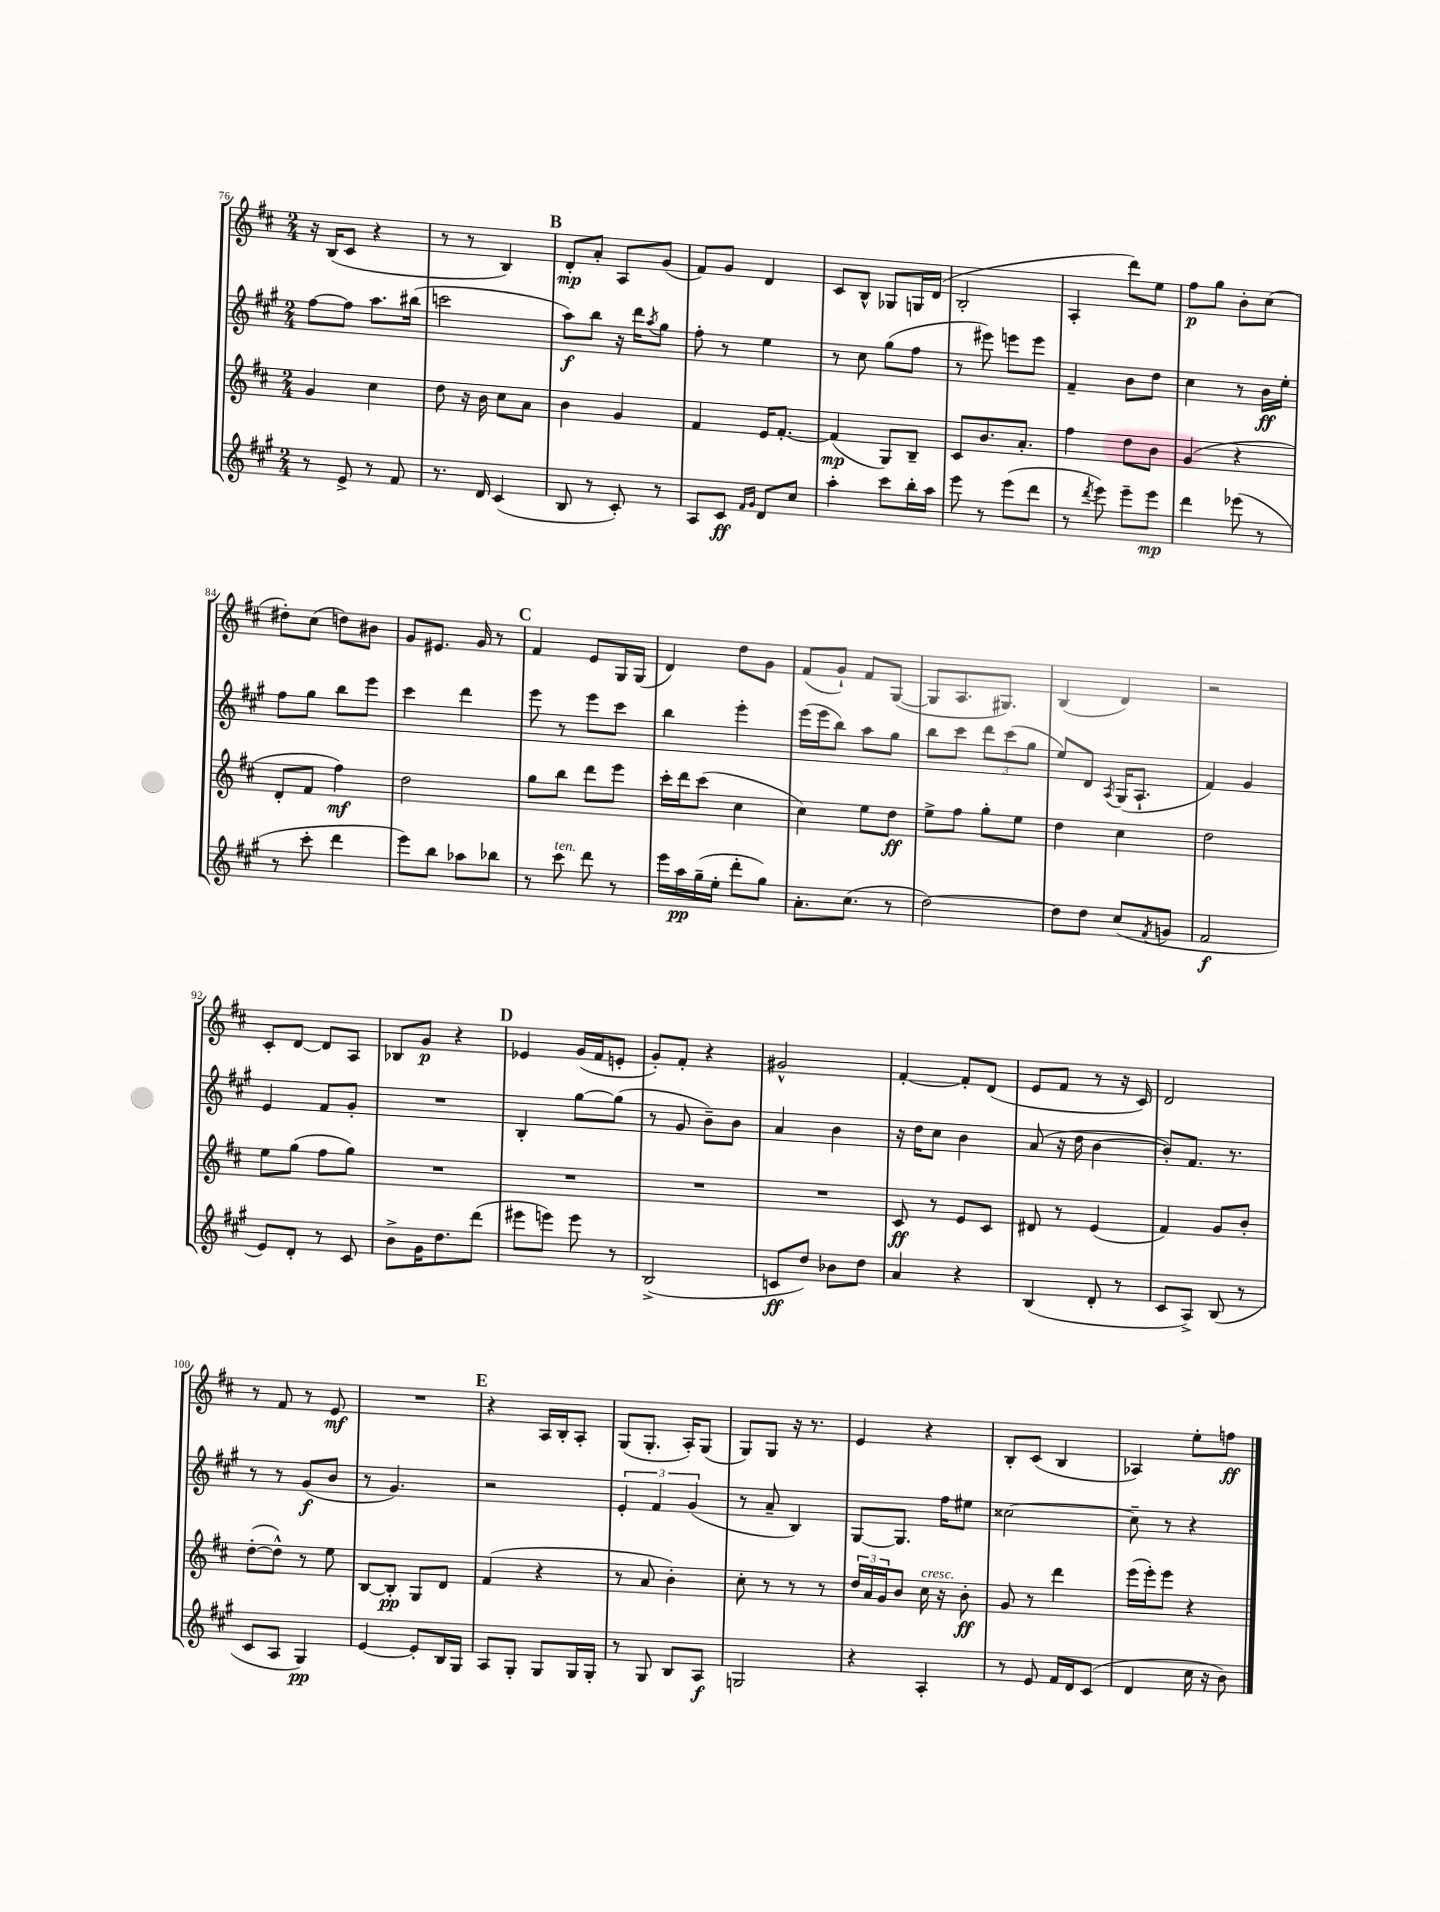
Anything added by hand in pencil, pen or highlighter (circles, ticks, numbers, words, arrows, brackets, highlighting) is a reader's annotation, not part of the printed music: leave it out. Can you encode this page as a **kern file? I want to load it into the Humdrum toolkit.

**kern	**kern	**kern	**kern
*staff4	*staff3	*staff2	*staff1
*clefG2	*clefG2	*clefG2	*clefG2
*k[f#c#g#]	*k[f#c#]	*k[f#c#g#]	*k[f#c#]
*M2/4	*M2/4	*M2/4	*M2/4
8r	4g	[8ff#	16r
.	.	.	(16B
8e^	.	8ff#]	8c#
8r	4cc#	8.aa	4r
8f#	.	.	.
.	.	(16bb#	.
=	=	=	=
8.r	8dd	2ccc	8r
.	16r	.	8r
16d	16b	.	.
(4c#	8cc#	.	4B)
.	8a	.	.
=	=	=	=
8B	4b	8aa)	8d'
8r	.	8bb	8a'
8c#')	4g	16r	8A
.	.	16ddd	.
.	.	8qaa	.
8r	.	8gg#	(8g
=	=	=	=
8A	4f#	8ff#'	8f#)
8c#	.	8r	8g
16qqf#	.	.	.
16qqg#	.	.	.
8d	16e	4ee	4d
.	[8.f#'	.	.
8cc#	.	.	.
=	=	=	=
4aa'	(4f#]	8r	8c#
.	.	8cc#	8B^^
8ccc#	8G)	(8gg#	8G-
16bb'	8B~	8ff#	16G
16aa	.	.	(16d
=	=	=	=
8eee	8c#	8r	2B'
8r	8.b	8eee#)	.
(8eee	.	8eee	.
.	8.a'	.	.
8ddd	.	8eee	.
=	=	=	=
8r	4ff#	4f#~	4A'
8qddd	.	.	.
8eee)	.	.	.
8eee~	8dd	8b	8ddd)
8eee	8b	8dd	8ee
=	=	=	=
4ddd	(4g	4cc#	8ff#
.	.	.	8gg
(8eee-	4r	8r	8b'
8r	.	16b	(8cc#
.	.	16ee'	.
=	=	=	=
8r	8d'	8ff#	8dd#')
8ccc#'	8f#	8gg#	(8cc#
4ddd	4ff#)	8bb	8dd)
.	.	8eee	8b#
=	=	=	=
8eee)	2dd	4ccc#	8g
8bb	.	.	8.e#
8aa-	.	4ddd	.
.	.	.	16g
8bb-	.	.	8r
=	=	=	=
8r	8gg	8eee	4f#
8ccc#	8bb	8r	.
8ddd	8ddd	8eee	8e
8r	8eee	8ccc#	16G
.	.	.	(16G
=	=	=	=
16eee	16ccc#'	4bb	4d)
16aa	16ddd	.	.
(16gg#~	(8ccc#	.	.
16ee'	.	.	.
8ddd'	4cc#	4eee'	8dd
8gg#)	.	.	8g
=	=	=	=
8.a'	4cc#)	(16eee	(8f#
.	.	16eee	.
.	.	8bb)	8g`)
(8.cc#	.	.	.
.	8ee	8aa	8f#
8r	8dd	8gg#	([8G
=	=	=	=
[2dd)	8ee^	8bb	8G]
.	8ff#	8ccc#	8.A
.	8gg'	12ddd	.
.	.	.	8.G#)
.	.	(12ccc#	.
.	8ee	.	.
.	.	12gg#	.
=	=	=	=
8dd]	4dd	8ee)	(4B
8dd	.	8d	.
.	.	8qA	.
(8cc#	4cc#	(16G#	4d)
.	.	8.A`	.
8qf#	.	.	.
8g	.	.	.
=	=	=	=
2f#	2dd	4f#)	2r
.	.	4g#	.
=	=	=	=
8e)	8ee	4e	8c#'
8d'	(8gg	.	[8d
8r	8ff#	8f#	8d]
8c#	8gg)	8g#'	8A
=	=	=	=
8b^	2r	2r	8B-
16g#	.	.	8g
8.dd	.	.	.
.	.	.	4r
(8ddd	.	.	.
=	=	=	=
8eee#	2r	4B'	4e-
8eee)	.	.	.
8eee	.	[8gg#	(16g
.	.	.	16f#
8r	.	(8gg#]	8e'
=	=	=	=
(2B^	2r	8r	8g')
.	.	8g#	8f#'
.	.	8b~)	4r
.	.	8b	.
=	=	=	=
8c	2r	4a	2g#^^
8dd)	.	.	.
8b-	.	4b	.
8dd	.	.	.
=	=	=	=
4a	8c#	16r	[4f#'
.	.	16dd	.
.	8r	8cc#	.
4r	8e	4b	8f#']
.	8c#	.	(8d
=	=	=	=
(4B	8d#	(8a	8e
.	8r	16r	8f#
.	.	16dd	.
8d'	(4e	[4b	8r
8r	.	.	16r
.	.	.	16c#)
=	=	=	=
8c#	4f#)	8b'])	2d
8A^)	.	8.f#	.
(8B	8g	.	.
.	.	8.r	.
8r	8b'	.	.
=	=	=	=
8c#	([8dd'	8r	8r
8A	8dd^^])	8r	8f#
4G#)	8r	(8g#	8r
.	8ee	8b	8e
=	=	=	=
[4e	[8B	8r	2r
.	8B']	4.g#)	.
8e']	8G	.	.
16B	8d	.	.
16G#	.	.	.
=	=	=	=
8A	(4f#	2r	4r
8G#'	.	.	.
8G#	4r	.	16A
.	.	.	16B'
16G#	.	.	8A'
16G#'	.	.	.
=	=	=	=
8r	8r	6e'	(8G
8G#	8a	.	8.G'
.	.	6f#	.
8B	4b')	.	.
.	.	.	16A')
.	.	(6g#	.
8A	.	.	(8G
=	=	=	=
2G	8cc#'	8r	8G)
.	8r	8a~	8G
.	8r	4B)	16r
.	.	.	8.r
.	8r	.	.
=	=	=	=
4r	24dd	[8G#	4e
.	24a	.	.
.	24g	.	.
.	8b	8.G#]	.
4A'	16cc#	.	4r
.	16r	16ff#	.
.	8b'	8ee#	.
=	=	=	=
8r	8g	[2cc##	8B'
8e	8r	.	(8c#
16f#	4ddd	.	4B
16d	.	.	.
(8c#	.	.	.
=	=	=	=
4d	(16eee	8cc##~]	4A-)
.	16eee')	.	.
.	8eee	8r	.
16cc#	4r	4r	8ee'
16r	.	.	.
8b)	.	.	8ff
==	==	==	==
*-	*-	*-	*-
